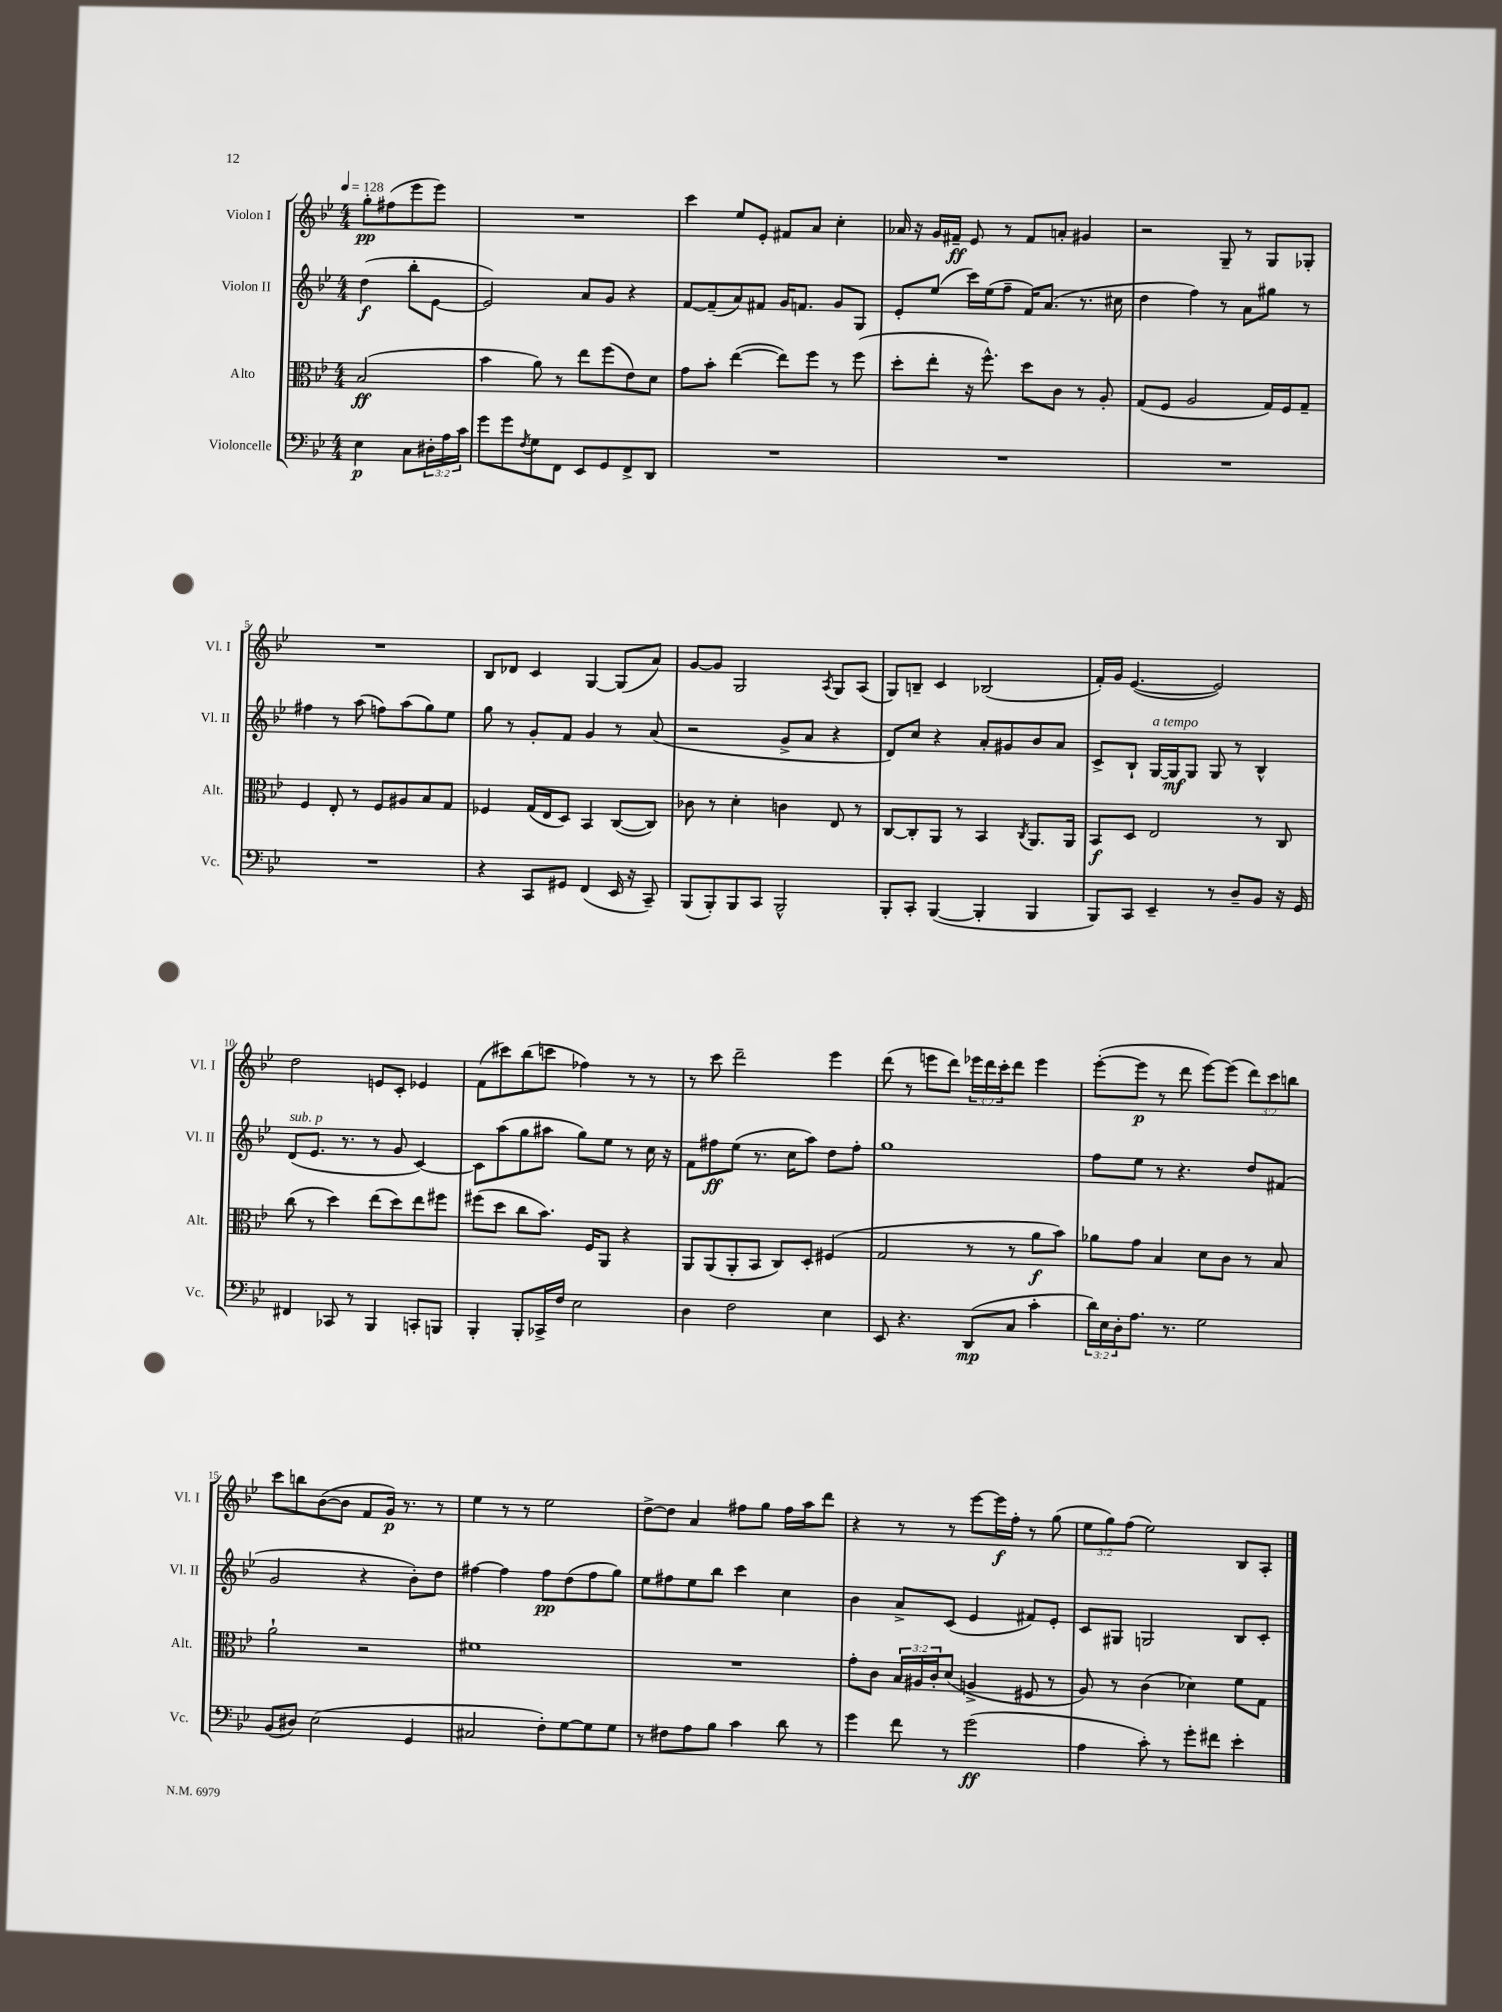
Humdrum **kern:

**kern	**kern	**kern	**kern
*staff4	*staff3	*staff2	*staff1
*clefF4	*clefC3	*clefG2	*clefG2
*k[b-e-]	*k[b-e-]	*k[b-e-]	*k[b-e-]
*M4/4	*M4/4	*M4/4	*M4/4
*MM128	*MM128	*MM128	*MM128
4E-\	(2B-/	(4dd\	8gg'\L
.	.	.	(8ff#\
8C\L	.	8bb-'\L	8eee-\
24D#'\L	.	[8e-\J	8eee-\J)
24A\	.	.	.
24c\JJ	.	.	.
=	=	=	=
8g\L	4b-\	2e-/])	1r
8g\	.	.	.
8qF/	.	.	.
8G\	8a\)	.	.
8FF\J	8r	.	.
8EE-/L	8ee-\L	8a/L	.
8GG/	(8ff\	8g/J	.
8FF^/	8e-\)	4r	.
8DD/J	8d\J	.	.
=	=	=	=
1r	8g\L	[8f/L	4ccc\
.	8b-'\J	(8f~/]	.
.	([4ee-\	8a/)	8ee-/L
.	.	8f#/J	8e-'/J
.	8ee-\]L)	16g/LK	8f#/L
.	.	8.f/J	.
.	8ff\J	.	8a/J
.	8r	8g/L	4cc'\
.	(8ff\	8G/J	.
=	=	=	=
1r	8dd'\L	8e-'/L	16a-/
.	.	.	16r
.	8ee-'\J	(8ee-/J	16g/LL
.	.	.	16f#~/JJ
.	16r	16ccc\LL)	8e-/
.	8.ff^^\)	(16ee-\J	.
.	.	8ff~\J	8r
.	8dd\L	16f/LK)	8f#/L
.	.	(8.a/J	.
.	8c\J	.	8a'/J
.	8r	8.r	4g#/
.	8A'/	.	.
.	.	16cc#\	.
=	=	=	=
1r	(8G/L	4dd\	2r
.	8F/J	.	.
.	2A/	4ff\)	.
.	.	8r	8G~/
.	.	8a\L	8r
.	16G/LL)	8gg#\J	8G/L
.	16F/J	.	.
.	8G~/J	8r	8G-'/J
=	=	=	=
1r	4F/	4ff#\	1r
.	8E-'/	8r	.
.	8r	(8aa\	.
.	8F/L	8ff\L)	.
.	8A#/	(8aa\	.
.	8B-/	8gg\)	.
.	8G/J	8ee-\J	.
=	=	=	=
4r	4F-/	8gg\	8B-/L
.	.	8r	8d-/J
8CC/L	(16G/LL	8g'/L	4c/
.	16E-/J	.	.
8GG#/J	8D/J)	8f/J	.
(4FF/	4BB-/	4g/	[4G/
16EE-/	([8C/L	8r	(8G/]L
16r	.	.	.
8CC~/)	8C/]J)	(8a/	8a/J)
=	=	=	=
(8BBB-/L	8c-\	2r	[8g/L
8BBB-'/)	8r	.	8g/]J
8BBB-/	4d'\	.	2G/
8CC/J	.	.	.
2BBB-^^/	4c\	8g^/L	.
.	.	8a/J	.
.	.	.	8qA/
.	8E-/	4r	8G/L
.	8r	.	(8A/J
=	=	=	=
8BBB-'/L	[8C/L	8d/L)	8G/L)
8CC'/J	8C'/]	8cc/J	8B~/J
([4BBB-/	8AA/J	4r	4c/
.	8r	.	.
4BBB-'/]	4BB-/	8a'/L	(2B-/
.	.	8g#/	.
.	8qC/	.	.
4BBB-/	8.AA/L	8b-/	.
.	.	8a/J	.
.	16AA/Jk	.	.
=	=	=	=
8BBB-/L)	8BB-/L	8c^/L	16f'/LL)
.	.	.	16g/JJ
8CC/J	8D/J	8B-`/J	([4.e-/
4EE-~/	2E-/	[16G/LL	.
.	.	16G/]J	.
.	.	8G/J	.
8r	.	8G/	2e-/])
8D~/L	.	8r	.
8BB-/J	8r	4B-^^/	.
16r	8C/	.	.
16GG/	.	.	.
=	=	=	=
4FF#/	(8cc\	(8d/L	2dd\
.	8r	8.e-/J	.
8CC-/	4dd\)	.	.
.	.	8.r	.
8r	.	.	.
4BBB-/	(8ee-\L	8r	8e/L
.	8dd\)	8g/	8c'/J
8CC'/L	8ee-\	[4c/)	4e-/
8BBB/J	8ff#\J	.	.
=	=	=	=
4BBB-'/	(8ff#\L	8c\]L	(8f\L
.	8dd\J	(8aa\	8ccc#\)
8BBB-'/L	8cc\L	8gg\	(8bb-\
16CC-^/L	8.b-\J)	8aa#\J	8ccc\J
16F/JJ	.	.	.
2E-\	.	8gg\L)	4ff-\)
.	16F/LK	.	.
.	8AA/J	8ee-\J	.
.	4r	8r	8r
.	.	16cc\	8r
.	.	16r	.
=	=	=	=
4D\	8AA/L	8f\L	8r
.	(8AA/	8ff#\	8ccc\
2F\	8AA'/	(8ee-\J	2ddd~\
.	8BB-/J	8.r	.
.	8C/L)	.	.
.	.	16cc\LK	.
.	8D'/J	8aa\J)	.
4E-\	(4F#/	8dd\L	4eee-\
.	.	8ff#'\J	.
=	=	=	=
8EE-/	2G/	1gg	(8ddd\
4.r	.	.	8r
.	.	.	8eee\L
.	.	.	8ddd\J)
(8DD/L	8r	.	24eee-\LL
.	.	.	24ddd\
.	.	.	24ccc'\J
8C/J	8r	.	8ddd\J
4c'\	8a\L	.	4eee-\
.	8b-\J)	.	.
=	=	=	=
24d\LL)	8a-\L	8ff\L	([8eee-'\L
24E-\	.	.	.
24D'\J	.	.	.
8.A\J	8g\J	8ee-\J	8eee-\]J
.	4B-/	8r	8r
8.r	.	.	.
.	.	4.r	8ddd\
2G\	8d\L	.	[8eee-\L)
.	8c\J	.	(8eee-\]J
.	8r	8dd/L	12ddd\L)
.	.	.	12ccc\
.	8B-/	(8f#/J	.
.	.	.	12bb\J
=	=	=	=
(8BB-/L	2a`\	2g/	8ccc\L
8D#/J)	.	.	8bb\
(2E-\	.	.	([8b-\
.	.	.	8b-\]J
.	2r	4r	8f/L
.	.	.	16g/Jk)
.	.	.	8.r
4GG/	.	8b-'\L)	.
.	.	8dd\J	8r
=	=	=	=
2C#/	1f#	[4ff#\	4ee-\
.	.	4ff#\]	8r
.	.	.	8r
8F'\L)	.	8ff#\L	2ee-\
[8G\	.	(8dd\	.
8G\]	.	8ff#\	.
8G\J	.	8gg\J)	.
=	=	=	=
8r	1r	8ee-\L	[8dd^\L
8F#\L	.	8ff#\	8dd\]J
8A\	.	8ee-\	4a/
8B-\J	.	8bb-\J	.
4c\	.	4ccc\	8ff#\L
.	.	.	8gg\J
8d\	.	4cc\	16ff#\LL
.	.	.	16aa\J
8r	.	.	8ddd\J
=	=	=	=
4g\	8g'\L	4b-\	4r
.	8c\J	.	.
8f\	24B-/LL	8a^/L	8r
.	24A#/	.	.
.	24c'/J	.	.
8r	(8d/J	(8c/J	8r
(2g\	4A^/	4e-/	[8eee-\L
.	.	.	16eee-\]L
.	.	.	16ff'\JJ
.	8F#/	8f#/L)	8r
.	8r	8e-'/J	(8gg\
=	=	=	=
4A\	8A/)	8c/L	12ee-\L
.	.	.	12gg\)
.	8r	8G#/J	.
.	.	.	(12ff\J
8c'\)	(4c\	2G/	2ee-\)
8r	.	.	.
8g'\L	4d-\)	.	.
8f#\J	.	.	.
4e-'\	8f\L	8B-/L	8B-/L
.	8G\J	8c'/J	8A'/J
==	==	==	==
*-	*-	*-	*-
